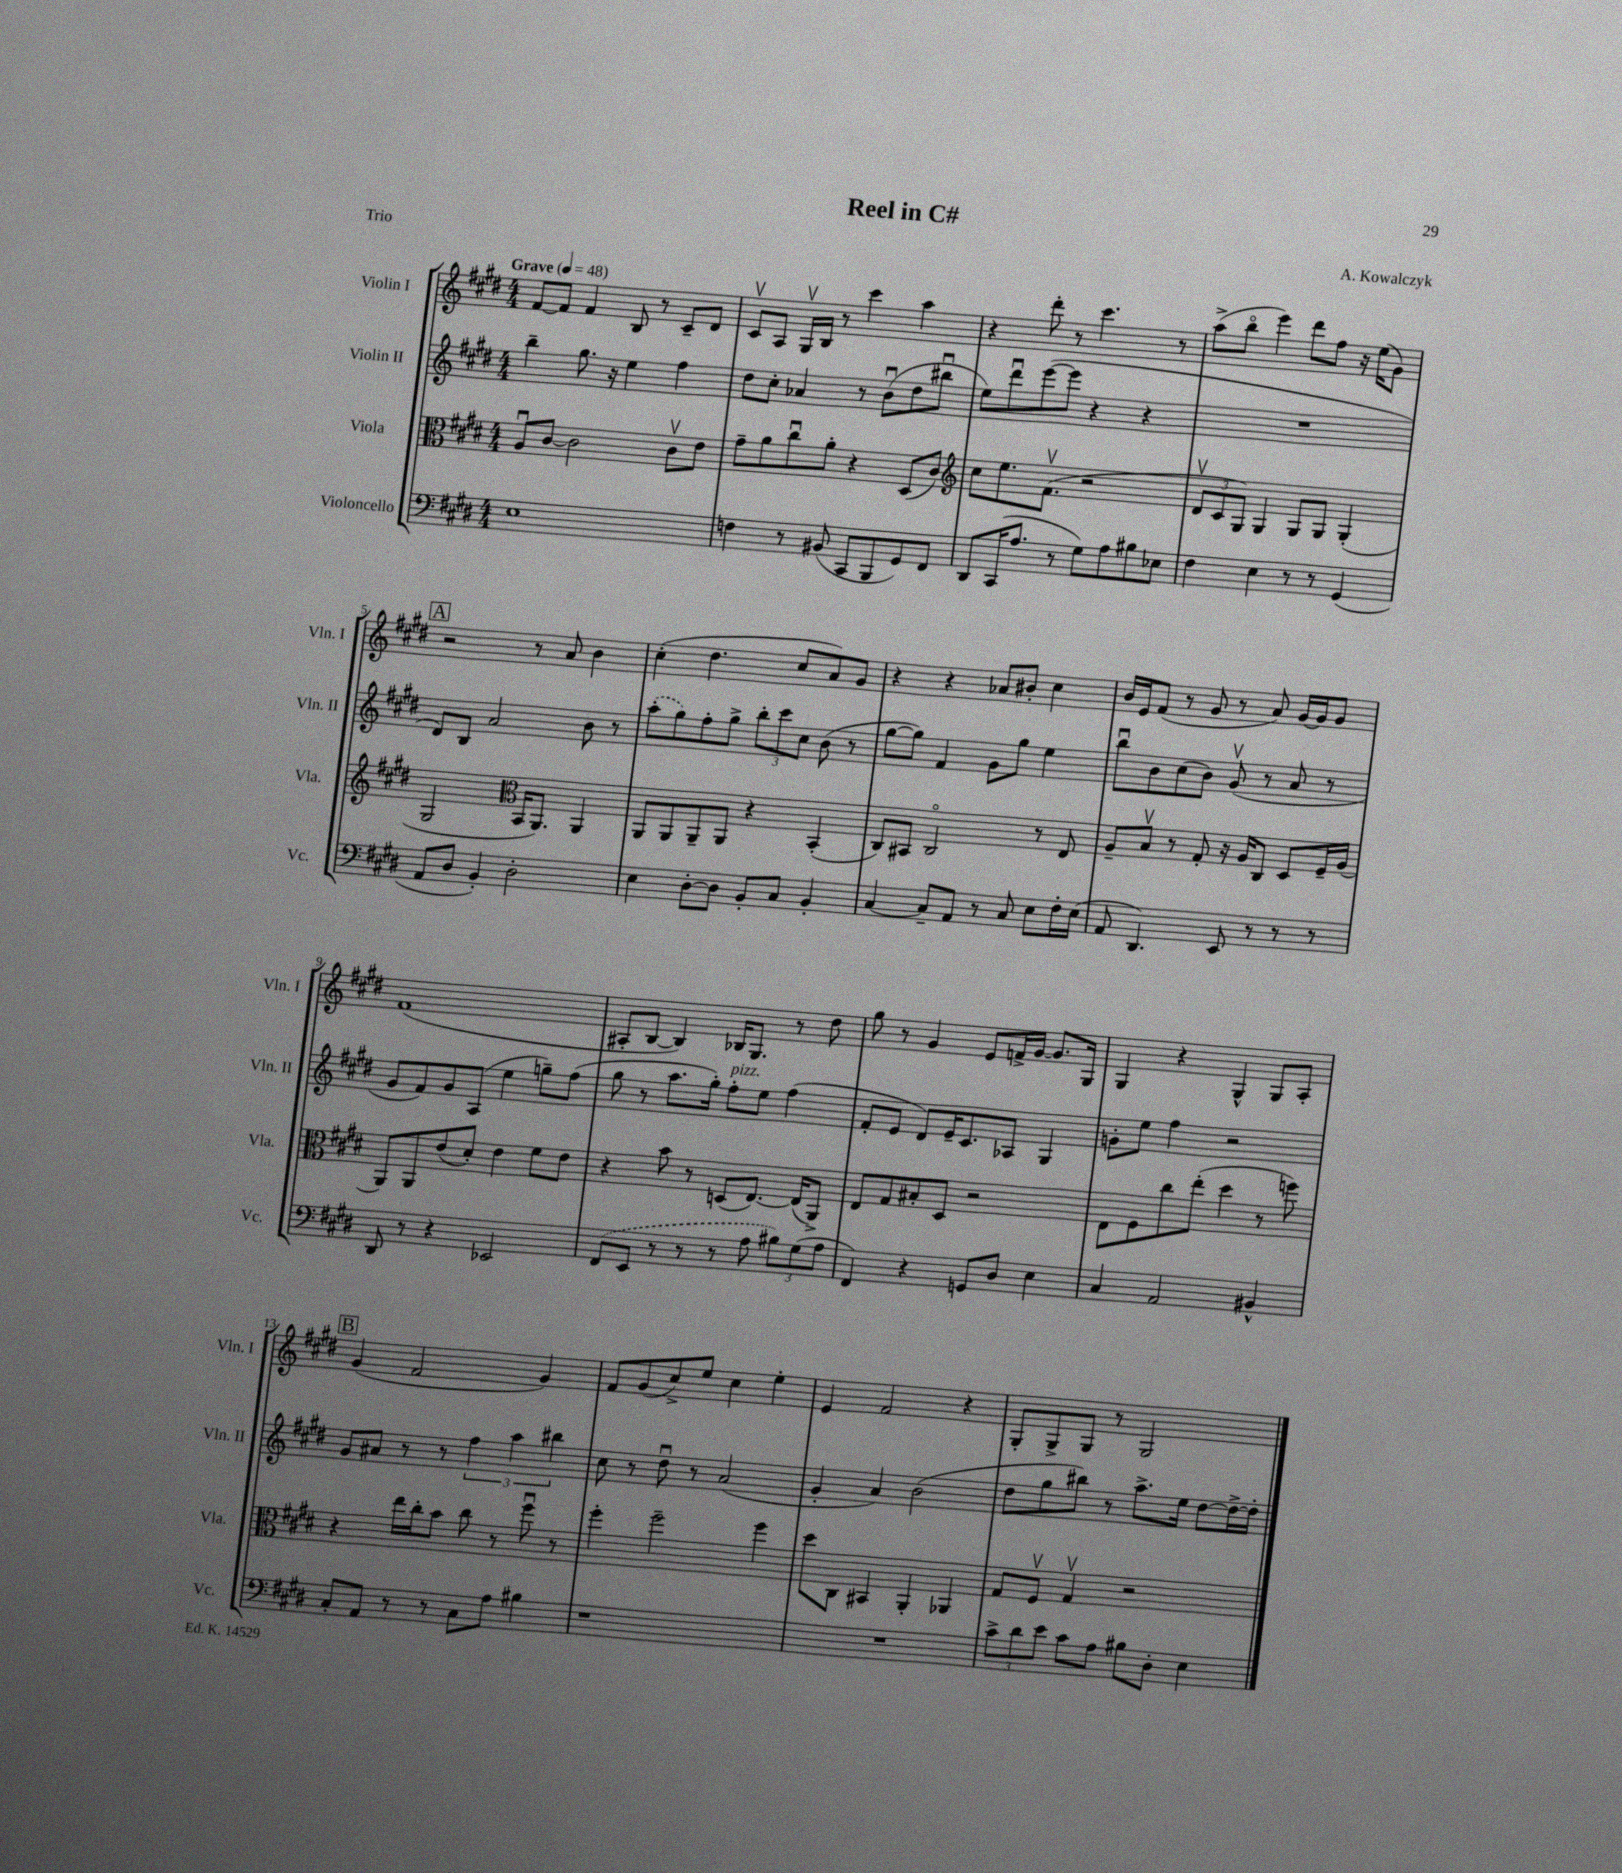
\header { title = "Reel in C#" composer = "A. Kowalczyk" piece = "Trio" }
<<
\new StaffGroup <<
\new Staff = "s0" \with { instrumentName = "Violin I" shortInstrumentName = "Vln. I" } {
    \clef treble \key e \major \numericTimeSignature \time 4/4 \tempo "Grave" 4 = 48
    fis'8~ fis'8 fis'4 b8 r8 cis'8-- dis'8 |
    cis'8\upbow a8 gis16\upbow b16 r8 cis'''4 a''4 |
    r4 dis'''8-. r8 cis'''4. r8 |
    a''8->( b''8\flageolet e'''4) dis'''8 fis''8 r16 e''16( gis'8) |
    \mark \markup { \box "A" } r2 r8 a'8 b'4 |
    cis''4-.( dis''4. cis''8 a'8) gis'8 |
    r4 r4 aes'8 bis'8-. cis''4 |
    b'16 e'16 fis'8( r8 gis'8 r8 a'8) gis'16~ gis'16 gis'8 |
    fis'1( |
    ais8-. b8~ b4) bes16 gis8. r8 dis''8 |
    gis''8 r8 gis'4 e'8 f'16-> gis'16~ gis'8. gis16 |
    gis4 r4 gis4-^ gis8 a8-. |
    \mark \markup { \box "B" } gis'4( fis'2 gis'4) |
    fis'8 gis'8( cis''8->) e''8 cis''4 e''4-. |
    e'4 fis'2 r4 |
    gis8-. gis8-> gis8 r8 gis2 \bar "|." |
}
\new Staff = "s1" \with { instrumentName = "Violin II" shortInstrumentName = "Vln. II" } {
    \clef treble \key e \major \numericTimeSignature \time 4/4
    b''4-- gis''8. r16 e''4 fis''4 |
    dis''8 cis''8-. aes'4 r8 b'8\downbow( dis''8 bis''8\downbow |
    e''8) dis'''8\downbow e'''8~( e'''8 r4 r4 |
    R1 |
    \mark \markup { \box "A" } dis'8) b8 a'2 b'8 r8 |
    \once \slurDashed a''8-.( gis''8) fis''8-. gis''8-> \tuplet 3/2 { b''8-. cis'''8 cis''8 } b'8( r8 |
    gis''8~ gis''8) fis'4 gis'8 gis''8 e''4 |
    b''8\downbow b'8 cis''8( b'8) gis'8\upbow( r8 a'8 r8 |
    gis'8 fis'8) gis'8 a8( e''4 g''8--) fis''8( |
    gis''8 r8 a''8. gis''16-.) fis''8-.^\markup { \italic "pizz." } e''8 fis''4( |
    fis'8-. e'8 dis'8) e'16-- cis'8. aes8 gis4 |
    g'8-. e''8 fis''4 r2 |
    \mark \markup { \box "B" } gis'8 ais'8 r8 r8 \tuplet 3/2 { fis''4 a''4 bis''4 } |
    cis''8 r8 dis''8\downbow r8 a'2( |
    gis'4-. a'4) b'2( |
    dis''8 gis''8 bis''8) r8 a''8.-> e''16 dis''8~ dis''16~-> dis''16-. \bar "|." |
}
\new Staff = "s2" \with { instrumentName = "Viola" shortInstrumentName = "Vla." } {
    \clef alto \key e \major \numericTimeSignature \time 4/4
    a8\downbow cis'8~ cis'2 cis'8\upbow e'8 |
    gis'8-- a'8 cis''8\downbow a'8-. r4 dis8( cis'8) |
    \clef treble cis''8 e''8. fis'8.\upbow( r2 |
    \tuplet 3/2 { dis'8\upbow cis'8 gis8) } gis4 gis8 gis8 gis4-.( |
    \mark \markup { \box "A" } gis2 \clef alto b,16 a,8.) a,4 |
    a,8 a,8 a,8-- a,8 r4 b,4-.( |
    cis8) bis,8 cis2\flageolet r8 e8 |
    a8-- b8\upbow r8 gis8-. r16 a16 cis8 dis8 fis16-- a16( |
    a,8) a,8 e'8( dis'8-.) e'4 fis'8 e'8 |
    r4 b'8 r8 d8( e8.~) e16( a,8->) |
    e8 gis8 bis8-. dis8 r2 |
    e8 fis8 cis''8 e''8-.( dis''4 r8 f''8) |
    \mark \markup { \box "B" } r4 e''16 cis''16-. b'8 cis''8 r8 fis''8\downbow r8 |
    fis''4-. fis''2-- fis''4 |
    dis''8 cis8 bis,4 a,4-. aes,4 |
    gis8 fis8\upbow gis4\upbow r2 \bar "|." |
}
\new Staff = "s3" \with { instrumentName = "Violoncello" shortInstrumentName = "Vc." } {
    \clef bass \key e \major \numericTimeSignature \time 4/4
    e1 |
    f4 r8 bis,8( cis,8 b,,8 gis,8) fis,8 |
    dis,8 cis,16( a8. r8 gis8) a8 bis8 ees8 |
    fis4 e4 r8 r8 gis,4( |
    \mark \markup { \box "A" } a,8 dis8 b,4-.) dis2-. |
    e4 dis8~-. dis8 b,8-. cis8 b,4-. |
    cis4~ cis8-- a,8 r8 cis8 e8 fis16-. e16( |
    a,8 dis,4.) e,8 r8 r8 r8 |
    dis,8 r8 r4 ees,2 |
    \once \slurDashed fis,8( e,8 r8 r8 r8 a8 \tuplet 3/2 { bis8) gis8( a8 } |
    fis,4) r4 g,8 dis8 e4 |
    cis4 a,2 bis,4-^ |
    \mark \markup { \box "B" } cis8-. a,8 r8 r8 cis8 a8 bis4 |
    r1 |
    R1 |
    \tuplet 3/2 { cis'8-> dis'8 e'8 } cis'8 a8 bis8 dis8-. e4 \bar "|." |
}
>>
>>
